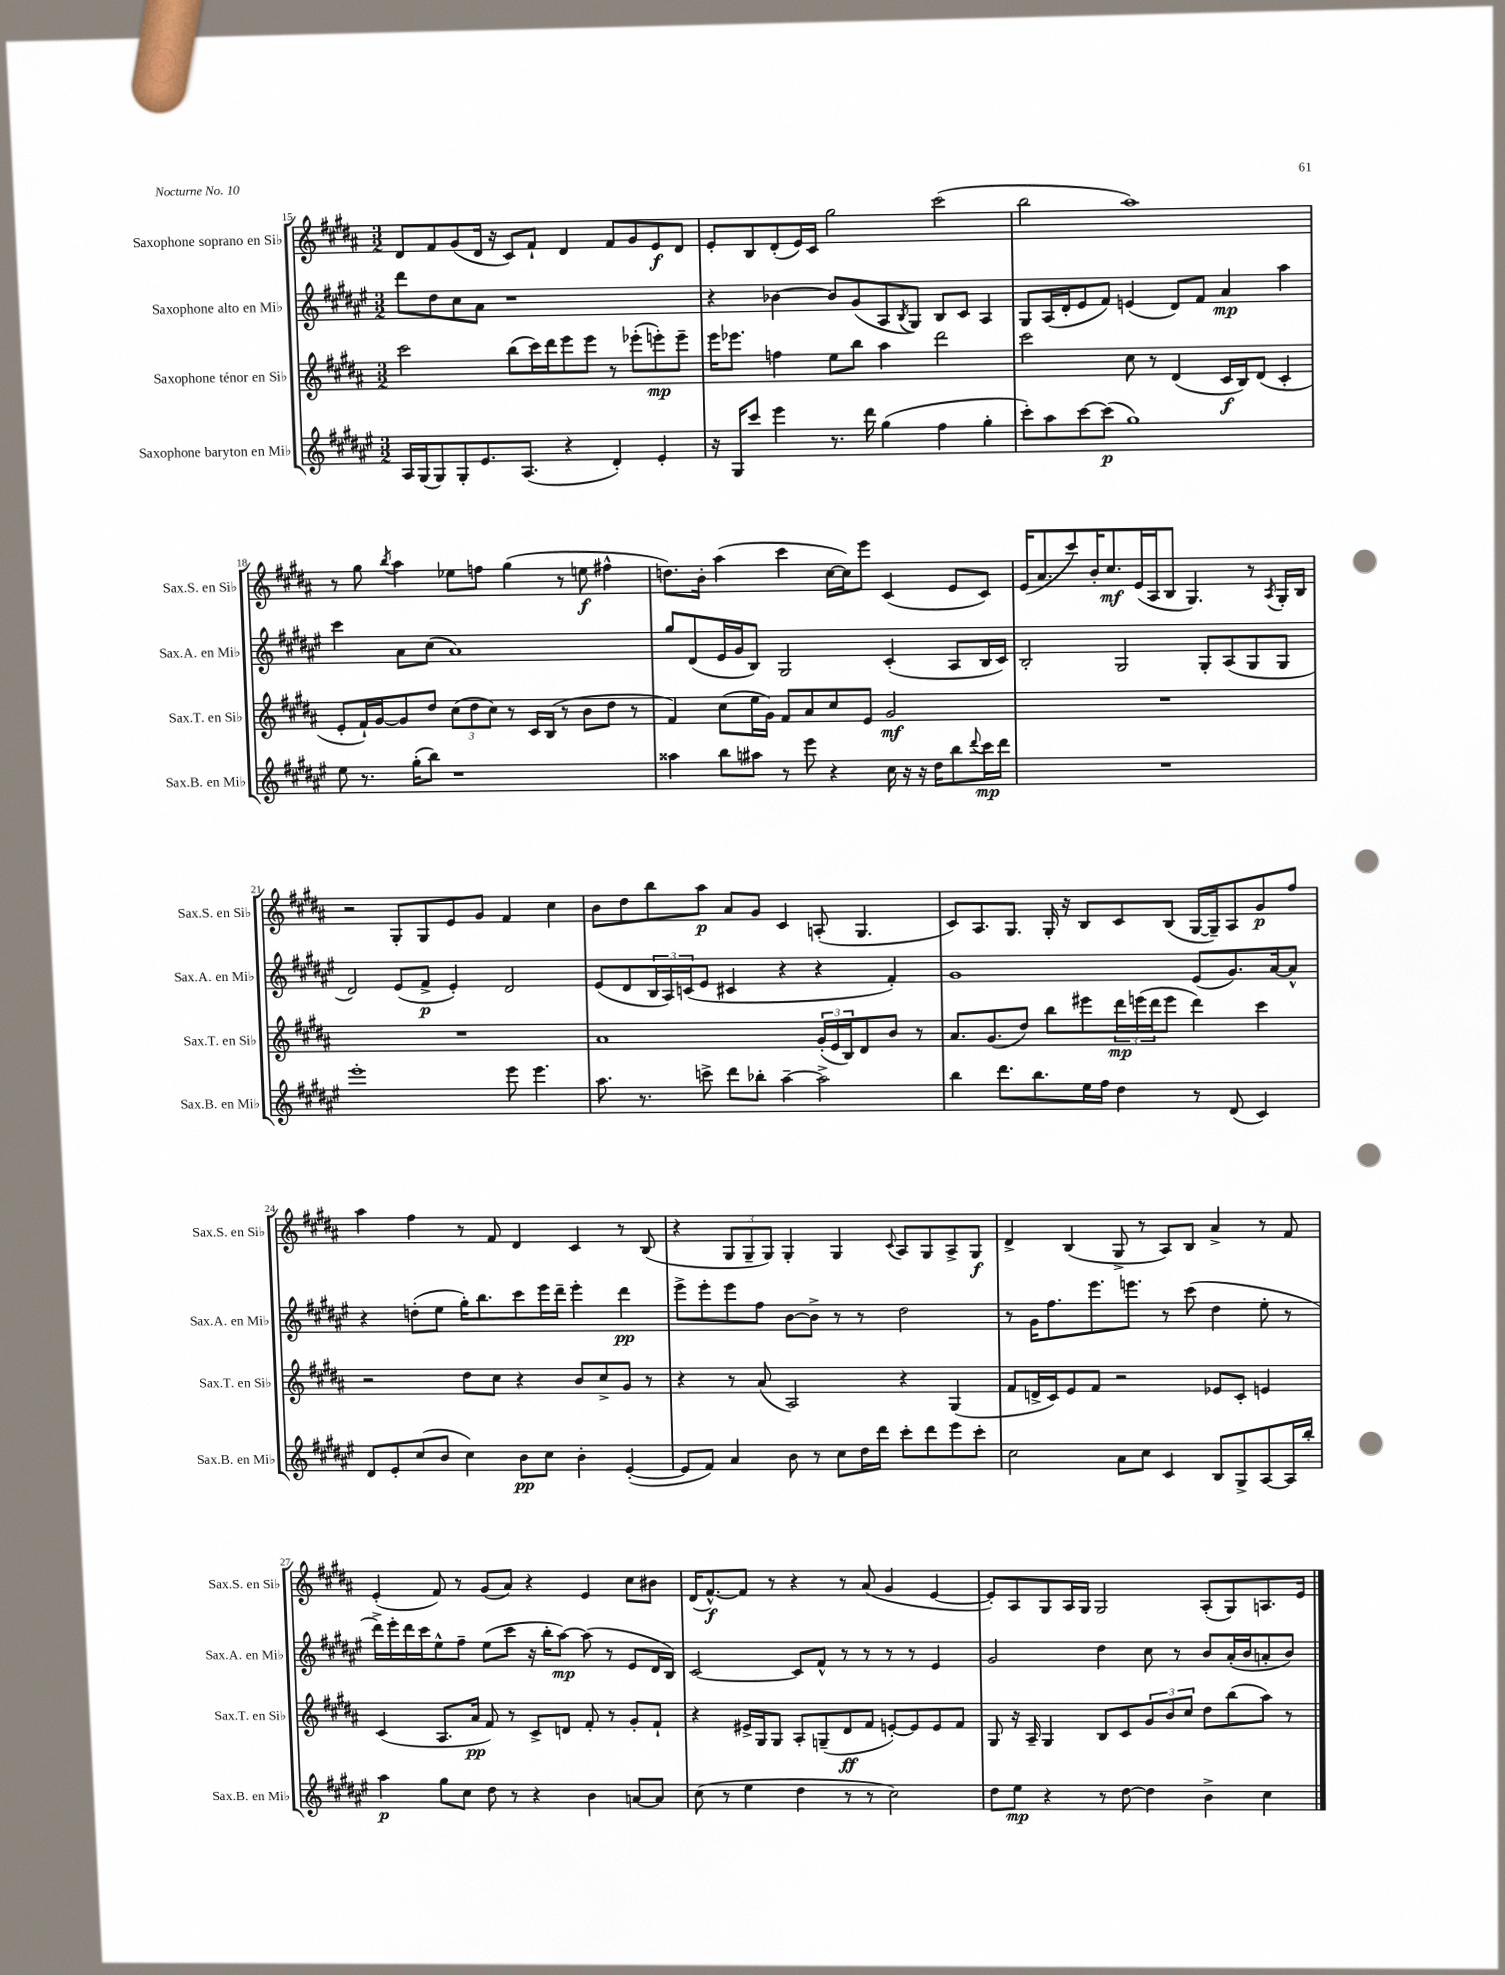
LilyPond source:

<<
\new StaffGroup <<
\new Staff = "s0" \with { instrumentName = "Saxophone soprano en Sib" shortInstrumentName = "Sax.S. en Sib" } {
    \clef treble \key b \major \numericTimeSignature \time 3/2
    dis'8 fis'8 gis'8( dis'16 r16 cis'8) fis'8-! dis'4 fis'8 gis'8 e'8\f dis'8 |
    e'8-. b8 dis'8-.( e'16) cis'16 gis''2 cis'''2( |
    b''2 ais''1) |
    r8 gis''8 \acciaccatura { b''8 } ais''4 ees''8 f''8 gis''4( r8 e''8\f fis''4-^ |
    d''8.) b'16-. ais''4( cis'''4 cis''16~ cis''16) e'''8 cis'4( e'8 cis'8) |
    e'16( ais'8. cis'''8) b'16-. cis''8.\mf e'16( ais16 b8 gis4.) r8 \acciaccatura { ais8 } gis16-. b16 |
    r2 gis8-. gis8 e'8 gis'8 fis'4 cis''4 |
    b'8 dis''8 b''8 ais''8\p ais'8 gis'8 cis'4 a8-.( gis4. |
    cis'8) ais8. gis8. gis16-. r16 b8 cis'8 b8( gis16~ gis16--) ais8 gis'8\p fis''8 |
    ais''4 fis''4 r8 fis'8 dis'4 cis'4 r8 b8( |
    r4 \tuplet 3/2 { gis8 gis8-- gis8) } gis4-. gis4 \appoggiatura { cis'8 } ais8 gis8 ais8-> gis8\f |
    dis'4-> b4( gis8-> r8 ais8) b8 ais'4-> r8 fis'8 |
    e'4-.( fis'8) r8 gis'8( ais'8) r4 e'4 cis''8 bis'8 |
    dis'16( fis'8.~-^\f) fis'8 r8 r4 r8 ais'8( gis'4 e'4~ |
    e'8-.) ais8 gis8 ais16 gis16 gis2 ais8-.( gis8) a8. e'16 \bar "|." |
}
\new Staff = "s1" \with { instrumentName = "Saxophone alto en Mib" shortInstrumentName = "Sax.A. en Mib" } {
    \clef treble \key fis \major \numericTimeSignature \time 3/2
    dis'''8 dis''8 cis''8 ais'8 r1 |
    r4 bes'4~ bes'8 gis'8( ais8 \acciaccatura { b8 } gis8) b8 cis'8 ais4 |
    gis8 ais16( dis'16-. eis'8 fis'8) e'4( dis'8) fis'8 ais'4\mp ais''4 |
    cis'''4 ais'8 cis''8( ais'1) |
    gis''8 dis'8( eis'16 gis'16 b8) gis2 cis'4-.( ais8 b16 cis'16) |
    b2-. gis2 gis8-. ais8( gis8 gis8 |
    dis'2) eis'8( fis'8->\p eis'4-.) dis'2 |
    eis'8( dis'8 \tuplet 3/2 { b16 ais16) c'16( } eis'8 cis'4 r4 r4 fis'4-.) |
    gis'1 eis'8( gis'8.) ais'16~ ais'8-^ |
    r4 d''8-.( eis''8 gis''16-.) b''8. cis'''8 eis'''16 dis'''16-- eis'''4-. dis'''4\pp |
    eis'''8-> eis'''8-. eis'''8 fis''8 b'8~ b'8-> r8 r8 dis''2 |
    r8 gis'16 fis''8. eis'''8. e'''8. r8 cis'''8( dis''4 eis''8-. r8 |
    dis'''16->) eis'''16-. dis'''16 cis'''16 eis''8-^ fis''8-- eis''8( cis'''8 r16 b''16-. ais''8~\mp) ais''8( r8 eis'8 dis'16 b16) |
    cis'2~ cis'8 fis'8-^ r8 r8 r8 r8 eis'4 |
    gis'2 dis''4 cis''8 r8 b'8 ais'16-.( b'16 a'8-. b'8) \bar "|." |
}
\new Staff = "s2" \with { instrumentName = "Saxophone ténor en Sib" shortInstrumentName = "Sax.T. en Sib" } {
    \clef treble \key b \major \numericTimeSignature \time 3/2
    cis'''2 b''8( cis'''16) dis'''16 e'''8 e'''8 r8 ees'''8-.( e'''8-.\mp) e'''8-- |
    e'''16 ees'''8. f''4 e''8 b''8 ais''4 dis'''2 |
    cis'''2 cis''8 r8 dis'4( cis'16\f b16) dis'8( cis'4-. |
    e'8-. fis'16-!) gis'16~ gis'8 dis''8 \tuplet 3/2 { cis''8( dis''8 cis''8) } r8 cis'16 b16( r8 b'8 dis''8 r8 |
    fis'4) cis''8( e''16 gis'16) fis'8 ais'8 cis''8 e'8 gis'2\mf |
    R1. |
    R1. |
    ais'1 \tuplet 3/2 { gis'16-.( e'16 b16) } dis'8 b'8 r8 |
    ais'8. gis'8.( dis''8) b''8 eis'''8 \tuplet 3/2 { dis'''16\mp e'''16( dis'''16 } e'''8 dis'''4) cis'''4 |
    r2 dis''8 cis''8 r4 b'8 cis''8-> gis'8 r8 |
    r4 r8 ais'8( ais2) r4 gis4( |
    fis'8 d'16-> cis'16) e'8 fis'8 r2 ees'8 cis'8-. e'4 |
    cis'4( ais8. ais'16\pp fis'8) r8 cis'8-> d'8 fis'8-. r8 gis'8-. fis'8-! |
    r4 eis'16-> gis16 gis8 ais8-. g8--( dis'8\ff fis'8 e'8~-.) e'8 e'8 fis'8 |
    gis8 r16 ais16-- gis4 b8 cis'8 \tuplet 3/2 { gis'8 b'8 cis''8 } dis''8 b''8( ais''8) r8 \bar "|." |
}
\new Staff = "s3" \with { instrumentName = "Saxophone baryton en Mib" shortInstrumentName = "Sax.B. en Mib" } {
    \clef treble \key fis \major \numericTimeSignature \time 3/2
    ais16 gis16( gis8) gis8-. eis'8. ais8.( r4 dis'4-.) eis'4-. |
    r16 gis16 cis'''8 eis'''4 r8. dis'''16 gis''4( fis''4 gis''4-. |
    cis'''8-.) ais''8 cis'''8~ cis'''8\p( gis''1) |
    eis''8 r8. gis''16-.( b''8) r1 |
    aisis''4 b''8 ais''8 r8 eis'''8 r4 cis''16 r16 r16 dis''16 b''8 \appoggiatura { dis'''8 } cis'''16\mp dis'''16 |
    R1. |
    eis'''1-. eis'''8 eis'''4. |
    ais''8. r8. c'''8-> dis'''8 bes''8-. ais''4~-- ais''2-> |
    b''4 dis'''8. b''8. eis''16 fis''16 dis''4 r8 dis'8( cis'4) |
    dis'8 eis'8-. cis''8( b'8 cis''4) b'8\pp cis''8 b'4-. eis'4~-.( |
    eis'8 fis'8) ais'4 b'8 r8 cis''8 dis''16 dis'''16 cis'''8-. dis'''8 eis'''8 cis'''8-. |
    cis''2 ais'8 cis''8 cis'4 b8 gis8-> ais8~ ais16 b''16-. |
    ais''4\p gis''8 cis''8 dis''8 r8 r4 b'4 a'8~ a'8 |
    cis''8( r8 eis''4 dis''4 r8 r8 cis''2) |
    dis''8 eis''8\mp r4 r8 dis''8~ dis''4 b'4-> cis''4 \bar "|." |
}
>>
>>
\layout { \context { \Score currentBarNumber = #15 } }
